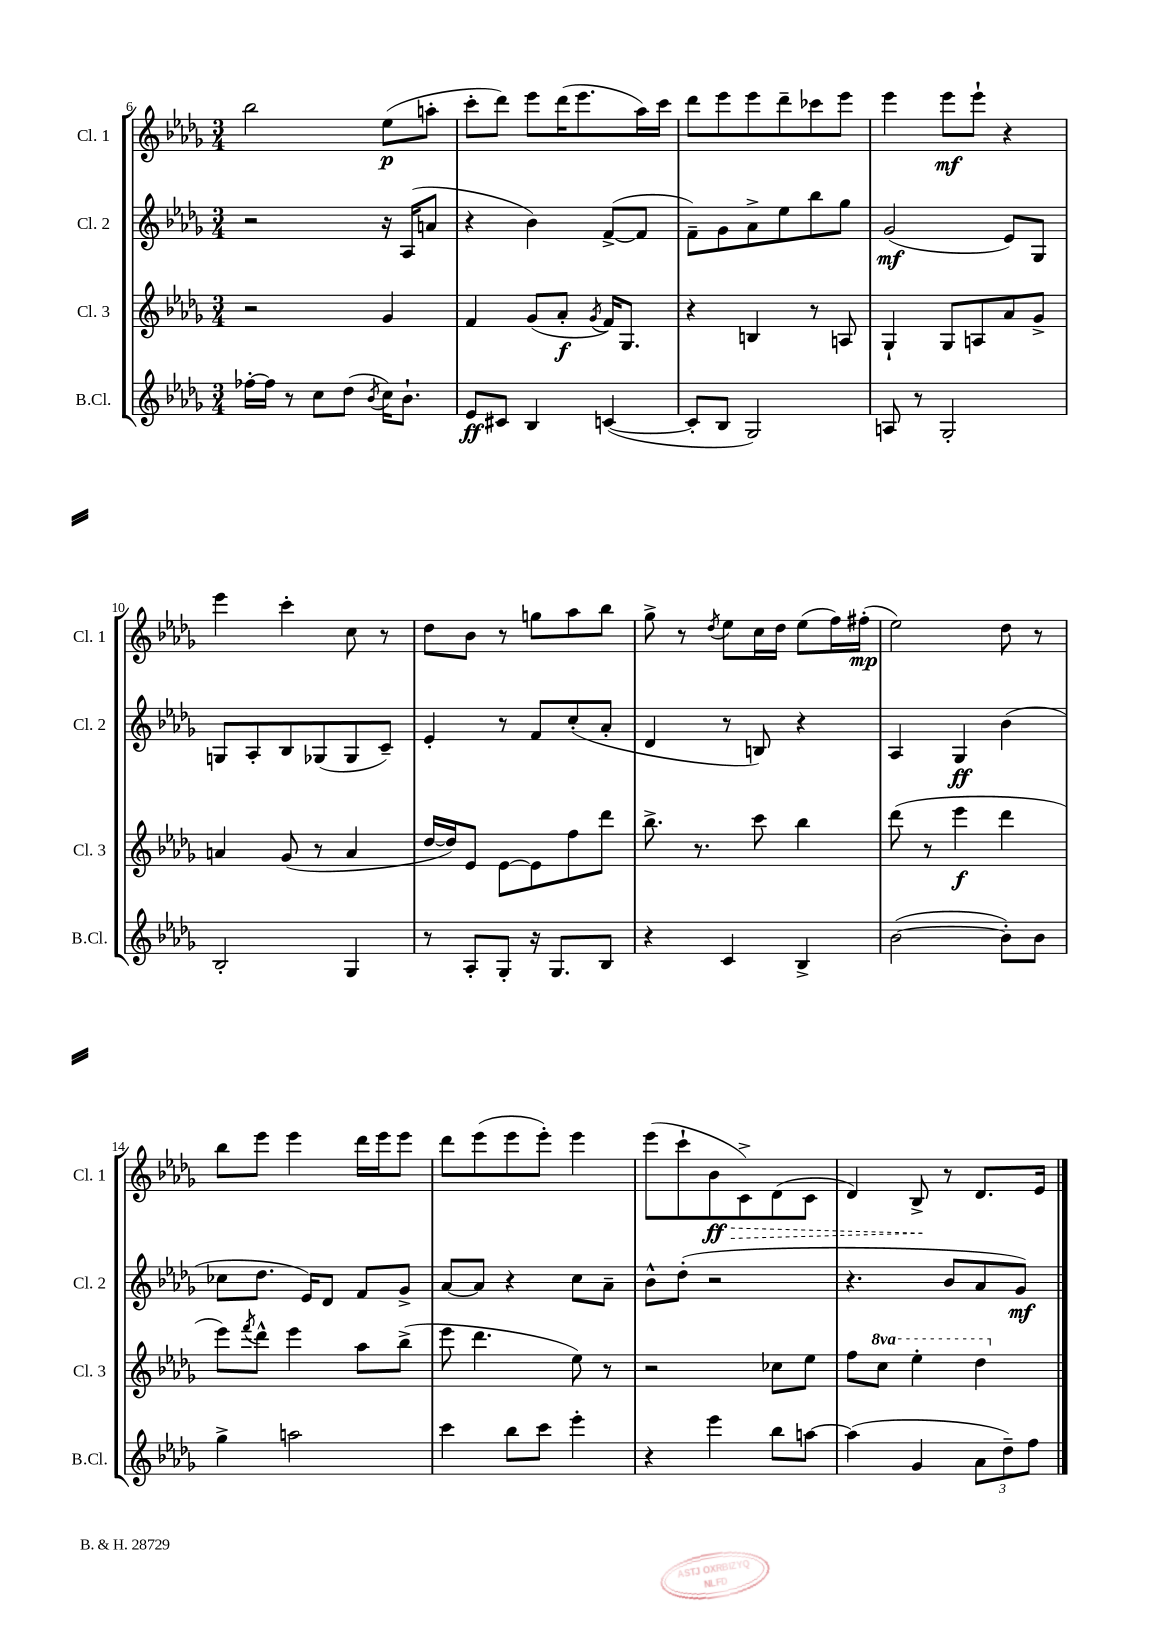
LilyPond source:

<<
\new StaffGroup <<
\new Staff = "s0" \with { instrumentName = "Cl. 1" shortInstrumentName = "Cl. 1" } {
    \clef treble \key des \major \numericTimeSignature \time 3/4
    bes''2 ees''8\p( a''8-. |
    c'''8-. des'''8) ees'''8 des'''16( ees'''8. aes''16) c'''16 |
    des'''8 ees'''8 ees'''8 des'''8-- ces'''8 ees'''8 |
    ees'''4 ees'''8\mf ees'''8-! r4 |
    ees'''4 c'''4-. c''8 r8 |
    des''8 bes'8 r8 g''8 aes''8 bes''8 |
    ges''8-> r8 \acciaccatura { des''8 } ees''8 c''16 des''16 ees''8( f''16) fis''16-.\mp( |
    ees''2) des''8 r8 |
    bes''8 ees'''8 ees'''4 des'''16 ees'''16 ees'''8 |
    des'''8 ees'''8( ees'''8 ees'''8-.) ees'''4 |
    ees'''8( c'''8-! \once \override Hairpin.style = #'dashed-line bes'8\ff\> c'8->) des'8( c'8 |
    des'4) bes8->\! r8 des'8. ees'16 \bar "|." |
}
\new Staff = "s1" \with { instrumentName = "Cl. 2" shortInstrumentName = "Cl. 2" } {
    \clef treble \key des \major \numericTimeSignature \time 3/4
    r2 r16 aes16( a'8 |
    r4 bes'4) f'8~->( f'8 |
    f'8--) ges'8 aes'8-> ees''8 bes''8 ges''8 |
    ges'2\mf( ees'8) ges8 |
    g8 aes8-. bes8 ges8( ges8 c'8--) |
    ees'4-. r8 f'8 c''8-.( aes'8-. |
    des'4 r8 b8) r4 |
    aes4 ges4\ff bes'4( |
    ces''8 des''8. ees'16) des'8 f'8 ges'8-> |
    aes'8~ aes'8 r4 c''8 aes'8-- |
    bes'8-^ des''8-.( r2 |
    r4. bes'8 aes'8 ges'8\mf) \bar "|." |
}
\new Staff = "s2" \with { instrumentName = "Cl. 3" shortInstrumentName = "Cl. 3" } {
    \clef treble \key des \major \numericTimeSignature \time 3/4 \set Staff.ottavationMarkups = #ottavation-simple-ordinals
    r2 ges'4 |
    f'4 ges'8( aes'8-.\f \acciaccatura { ges'8 } f'16) ges8. |
    r4 b4 r8 a8 |
    ges4-! ges8 a8 aes'8 ges'8-> |
    a'4 ges'8( r8 a'4 |
    des''16~ des''16) ees'8 ees'8~ ees'8 f''8 des'''8 |
    bes''8.-> r8. c'''8 bes''4 |
    des'''8( r8 ees'''4\f des'''4 |
    ees'''8) \acciaccatura { f'''8 } des'''8-^ ees'''4 aes''8 bes''8->( |
    ees'''8 des'''4. ees''8) r8 |
    r2 ces''8 ees''8 |
    f''8 \ottava #1 c'''8 ees'''4-. des'''4 \ottava #0 \bar "|." |
}
\new Staff = "s3" \with { instrumentName = "B.Cl." shortInstrumentName = "B.Cl." } {
    \clef treble \key des \major \numericTimeSignature \time 3/4
    fes''16~-. fes''16 r8 c''8 des''8( \acciaccatura { bes'8 } c''16) bes'8.-! |
    ees'8\ff cis'8 bes4 c'4~( |
    c'8-. bes8 ges2) |
    a8 r8 ges2-. |
    bes2-. ges4 |
    r8 aes8-. ges8-. r16 ges8. bes8 |
    r4 c'4 bes4-> |
    bes'2~( bes'8-.) bes'8 |
    ges''4-> a''2 |
    c'''4 bes''8 c'''8 ees'''4-. |
    r4 ees'''4 bes''8 a''8~ |
    a''4( ges'4 \tuplet 3/2 { aes'8 des''8--) f''8 } \bar "|." |
}
>>
>>
\layout { \context { \Score currentBarNumber = #6 } }
